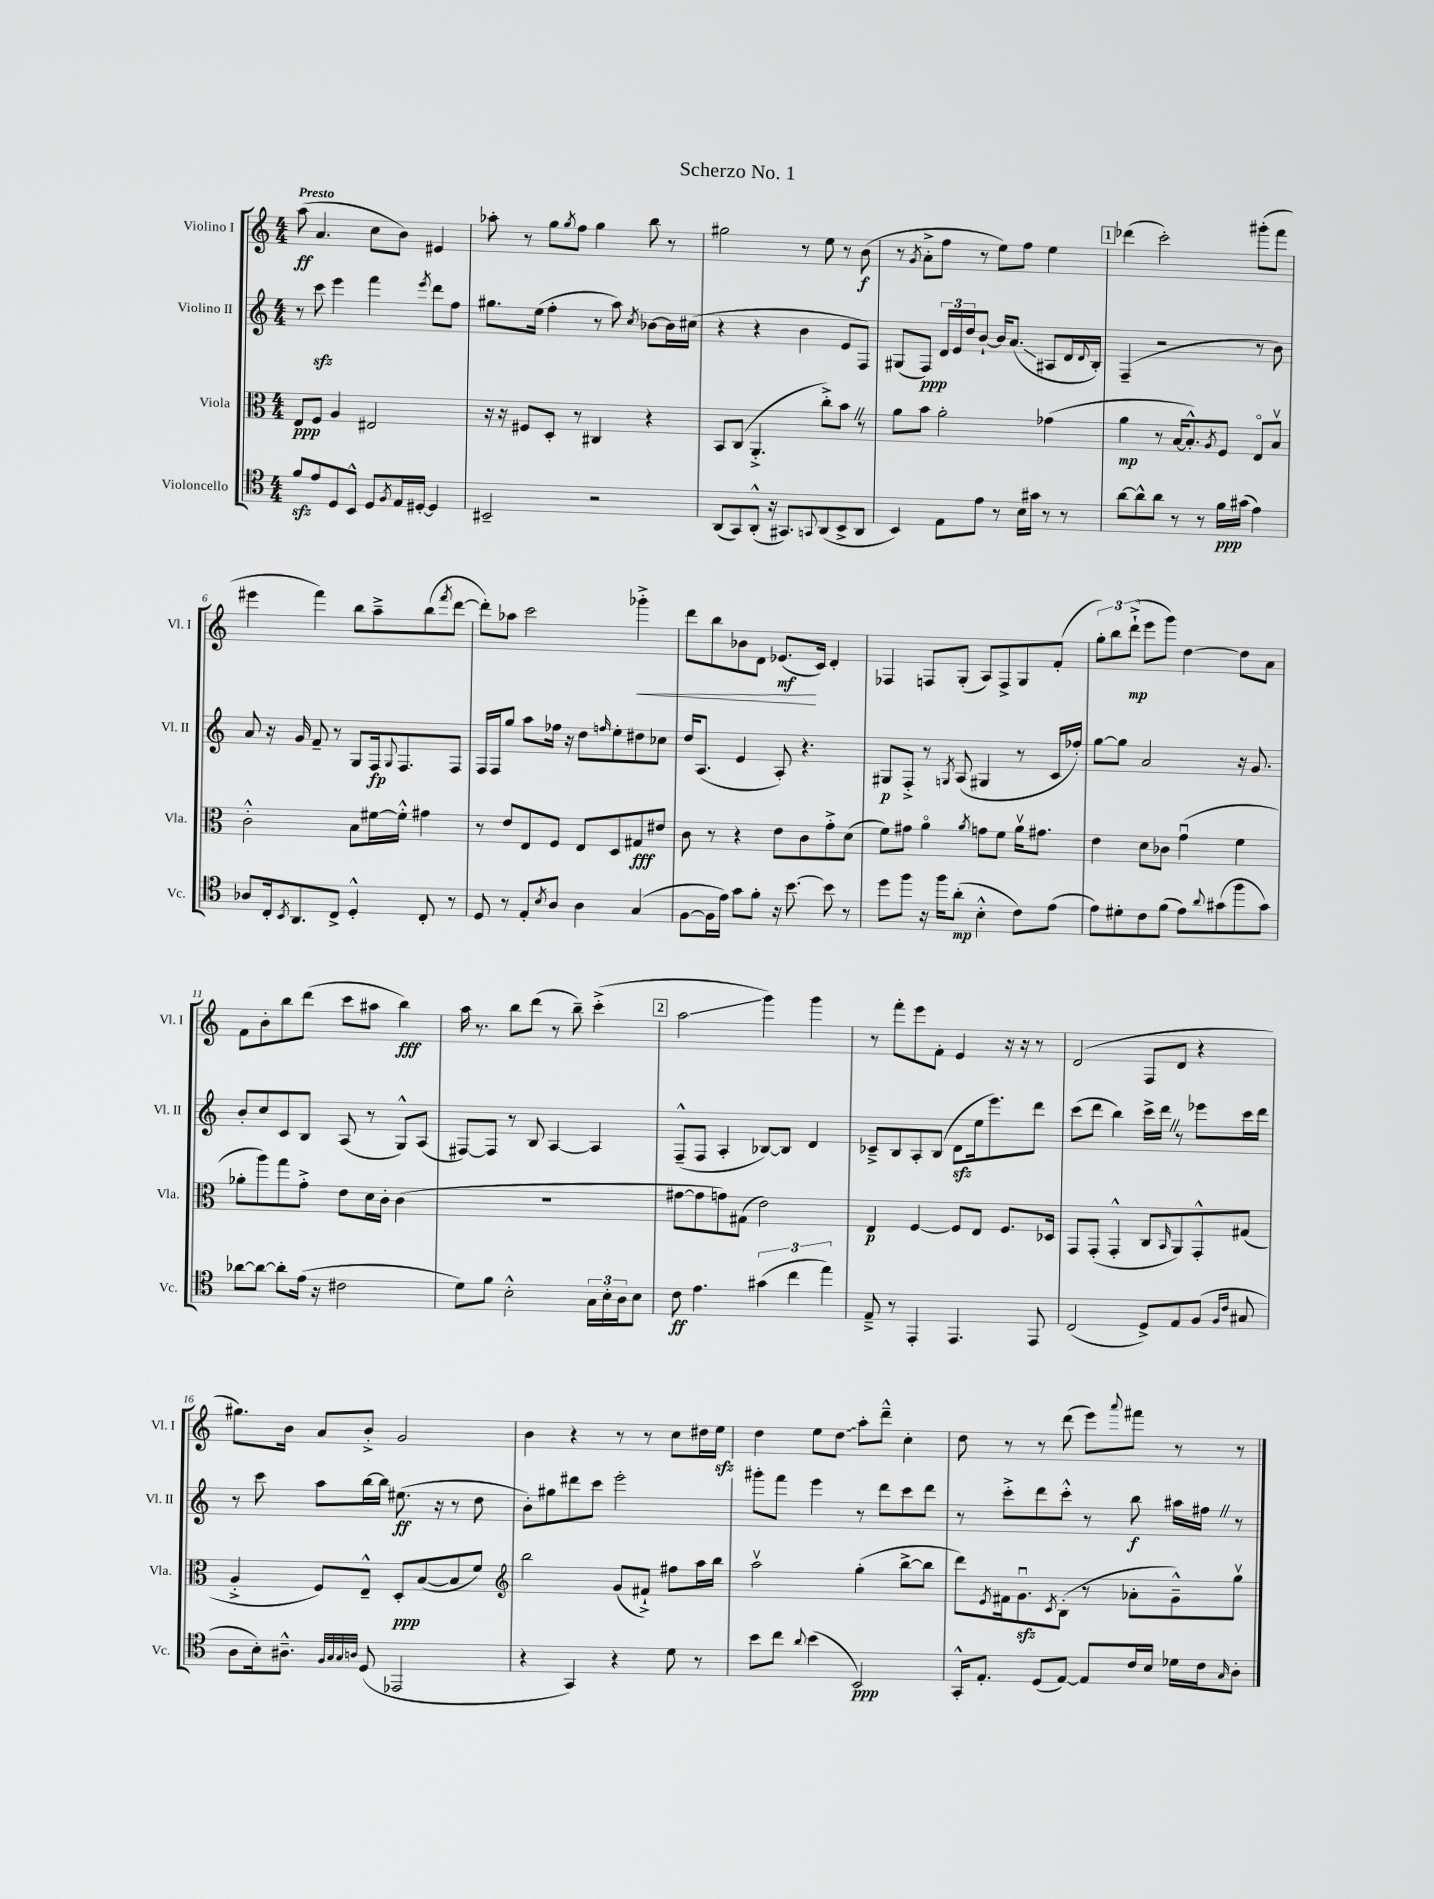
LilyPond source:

\header { title = "Scherzo No. 1" }
<<
\new StaffGroup <<
\new Staff = "s0" \with { instrumentName = "Violino I" shortInstrumentName = "Vl. I" } {
    \clef treble \key c \major \numericTimeSignature \time 4/4 \tempo "Presto"
    a''8\ff( a'4. c''8 b'8) eis'4 |
    aes''8-. r8 g''8 \acciaccatura { g''8 } f''8 g''4 b''8 r8 |
    gis''2 r8 e''8 r8 b'8\f( |
    r8 \acciaccatura { g'8 } a'8-.-> f''8 r8 e''8) f''8 e''4 |
    \mark \markup { \box "1" } des'''4( c'''2-.) gis'''8-.( f'''8 |
    eis'''4 f'''4) b''8 a''8---> b''8( \acciaccatura { f'''8 } d'''8~ |
    d'''8-.) aes''8 c'''2 ges'''4-.->\< |
    d'''8 b''8 bes'8 d'8 ees'8.\mf\!( c'16) d'4-. |
    fes4 f8 g8-.( a8) f8-> g8 f'8-.( |
    \tuplet 3/2 { g''8-.) b''8 d'''8-!->\mp( } e'''8 g'''8) d''4~ d''8 a'8 |
    f'8 b'8-. b''8 d'''8( c'''8 ais''8 b''4\fff) |
    a''16 r8. b''8 d'''8( r8 b''8--) c'''4-.->( |
    \mark \markup { \box "2" } a''2\glissando g'''4) g'''4 |
    r8 f'''8-. e'''8 f'8-. e'4 r16 r16 r8 |
    d'2( f8 d'8 r4 |
    gis''8.) b'16 a'8 b'8-.-> g'2 |
    b'4 r4 r8 r8 c''8 dis''16 e''16\sfz |
    d''4 e''8 \once \override Glissando.style = #'zigzag d''8\glissando a''8-. d'''8---^ c''4-. |
    d''8 r8 r8 d'''8( e'''8) \appoggiatura { a'''8 } fis'''8 r8 r8 \bar "|." |
}
\new Staff = "s1" \with { instrumentName = "Violino II" shortInstrumentName = "Vl. II" } {
    \clef treble \key c \major \numericTimeSignature \time 4/4
    r8 c'''8\sfz e'''4 f'''4 \acciaccatura { e'''8 } d'''8 f''8 |
    gis''8. e''16( f''4-. r8 a''8) \acciaccatura { c''8 } bes'8~ bes'16 cis''16( |
    r4 r4 b'4 e'8 f8) |
    gis8( f8\ppp) \tuplet 3/2 { d'16 e'16 d''16 } b'8~-! b'16 a'8.\glissando( ais8 d'16 \appoggiatura { d'8 } b16-.) |
    \mark \markup { \box "1" } f4--( r2 r8 b'8) |
    a'8 r16 g'16 f'8-- r8 g8 f16\fp \appoggiatura { g8 } f8. f8 |
    f16 f16 g''8 a''8 fes''16 r16 d''8 \grace { f''16 } e''8-. dis''8 ces''8 |
    d''16 a8.( e'4 a8-.) r4. |
    gis8\p f8-.-> r8 \acciaccatura { g8 } a8( gis4 r8 c'16 fes''16-.) |
    g''8~ g''8 a'2 r16 g'8. |
    b'8-. c''8 c'8 b8 a8( r8 g8-^) a8( |
    fis8~) fis8 r8 b8 a4~ a4 |
    \mark \markup { \box "2" } f8---^( f8 a4-. bes8~) bes8 d'4 |
    ces'8---> b8 a8-. b8( d'8\sfz e''16 e'''8.) d'''8 |
    c'''8( d'''8 b''4) c'''16-> d'''16 \once \override BreathingSign.text = \markup { \musicglyph "scripts.caesura.straight" } \breathe r8 ees'''8 c'''16 d'''16 |
    r8 c'''8 a''8 b''16~ b''16 eis''8.\ff( r16 r8 d''8 |
    b'8-.) gis''8 dis'''8 c'''8 e'''2-. |
    gis'''8-. f'''8 e'''4 r8 d'''8 c'''8 d'''8 |
    r8 c'''8-.-> d'''8 c'''8-.-^ r8 b''8\f ais''16 fis''16 \once \override BreathingSign.text = \markup { \musicglyph "scripts.caesura.straight" } \breathe r8 \bar "|." |
}
\new Staff = "s2" \with { instrumentName = "Viola" shortInstrumentName = "Vla." } {
    \clef alto \key c \major \numericTimeSignature \time 4/4
    e8\ppp f8 a4 eis2 |
    r16 r16 fis8 d8-. r8 cis4 r4 |
    b,8 c8( a,4.-.-> c''8-.->) b'8 \once \override BreathingSign.text = \markup { \musicglyph "scripts.caesura.straight" } \breathe r8 |
    a'8 b'8 a'2-. ges'4( |
    \mark \markup { \box "1" } a'4\mp r8 b16~ b8.-.-^) \acciaccatura { a8 } f8 e8\flageolet b8\upbow |
    c'2-.-^ b8 fis'16~ fis'16-.-^ gis'4 |
    r8 e'8 e8 f8 e8 d8 gis8\fff eis'8 |
    c'8 r8 r4 e'8 c'8 g'8-.-> d'8( |
    f'8) gis'8 a'4\flageolet \acciaccatura { a'8 } g'8 f'8 a'16\upbow gis'8. |
    e'4 d'8 ces'8 g'4\downbow( f'4 |
    aes'8-. a''8) g''8 g'8-.-> e'8 d'16 c'16-. c'4( |
    R1 |
    \mark \markup { \box "2" } gis'8~ gis'8 g'8) gis8( e'2) |
    e4\p f4~ f8 e8 f8. des16 |
    g,8 g,8-.( g,4-.-^ c8 \grace { b,16 } a,8) g,8-.-^ gis8( |
    a4-.-> f8) e8---^ d8-.\ppp b8~( b8 f'8) |
    \clef treble b''2 g'8( fis'8-!->) fis''8 a''16 b''16 |
    a''2\upbow g''4-.( b''8~-> b''8 |
    d'''8) \acciaccatura { e'8 } fis'16 g'8.\downbow\sfz \acciaccatura { c'8 } b8-.( r8 aes'8-. g'8---^) g''8\upbow \bar "|." |
}
\new Staff = "s3" \with { instrumentName = "Violoncello" shortInstrumentName = "Vc." } {
    \clef tenor \key c \major \numericTimeSignature \time 4/4
    f'8\sfz e'8 d8 b,8-^ d8 \acciaccatura { f8 } e16 dis16~-. dis4 |
    bis,2-- r2 |
    a,8( g,8) a,8-.-^( r16 gis,8.) \appoggiatura { g,8 } a,8( b,8-> a,8 |
    b,4) e8 e'8 r8 b16 gis'16 r8 r8 |
    \mark \markup { \box "1" } a'8~ a'8-^ a'8 r8 r8 f'16\ppp gis'16( e'4) |
    aes8 c16-. \acciaccatura { b,8 } a,8. c8-> d4-.-^ c8-. r8 |
    d8 r8 e8-. \acciaccatura { b8 } a8 a4 g4( |
    f8~ f16 e'16) g'8 f'8-. r16 b'8.~ b'8 r8 |
    d''8 f''8 r16 f''16 a'8-.\mp( b4-.-^ c'8) e'8( |
    e'8) dis'8-. c'8 f'8( e'8) \appoggiatura { a'8 } gis'8( f''8 gis'8) |
    aes'8~ aes'8~ aes'8-. e'16( r16 cis'2 |
    d'8) f'8 b2-.-^ \tuplet 3/2 { g16 b16-. a16 } b8 |
    \mark \markup { \box "2" } c'8\ff e'4. \tuplet 3/2 { gis'4( c''4 e''4) } |
    e8---> r8 e,4-. e,4. e,8 |
    c2( d8->) e8 f8( \grace { f16 c'16 } gis8 |
    a8 b16-.) ais8.---^ \grace { f32 g32 g32 a32 } d8( ees,2 |
    r4 g,4) r4 d'8 r8 |
    b'8 c''8 \appoggiatura { a'8 } b'4( b,2\ppp) |
    g,16-.-^ e8.-. d8( e8~) e8 c'16 b16 des'16 c'16 \grace { g16 } a8-. \bar "|." |
}
>>
>>
